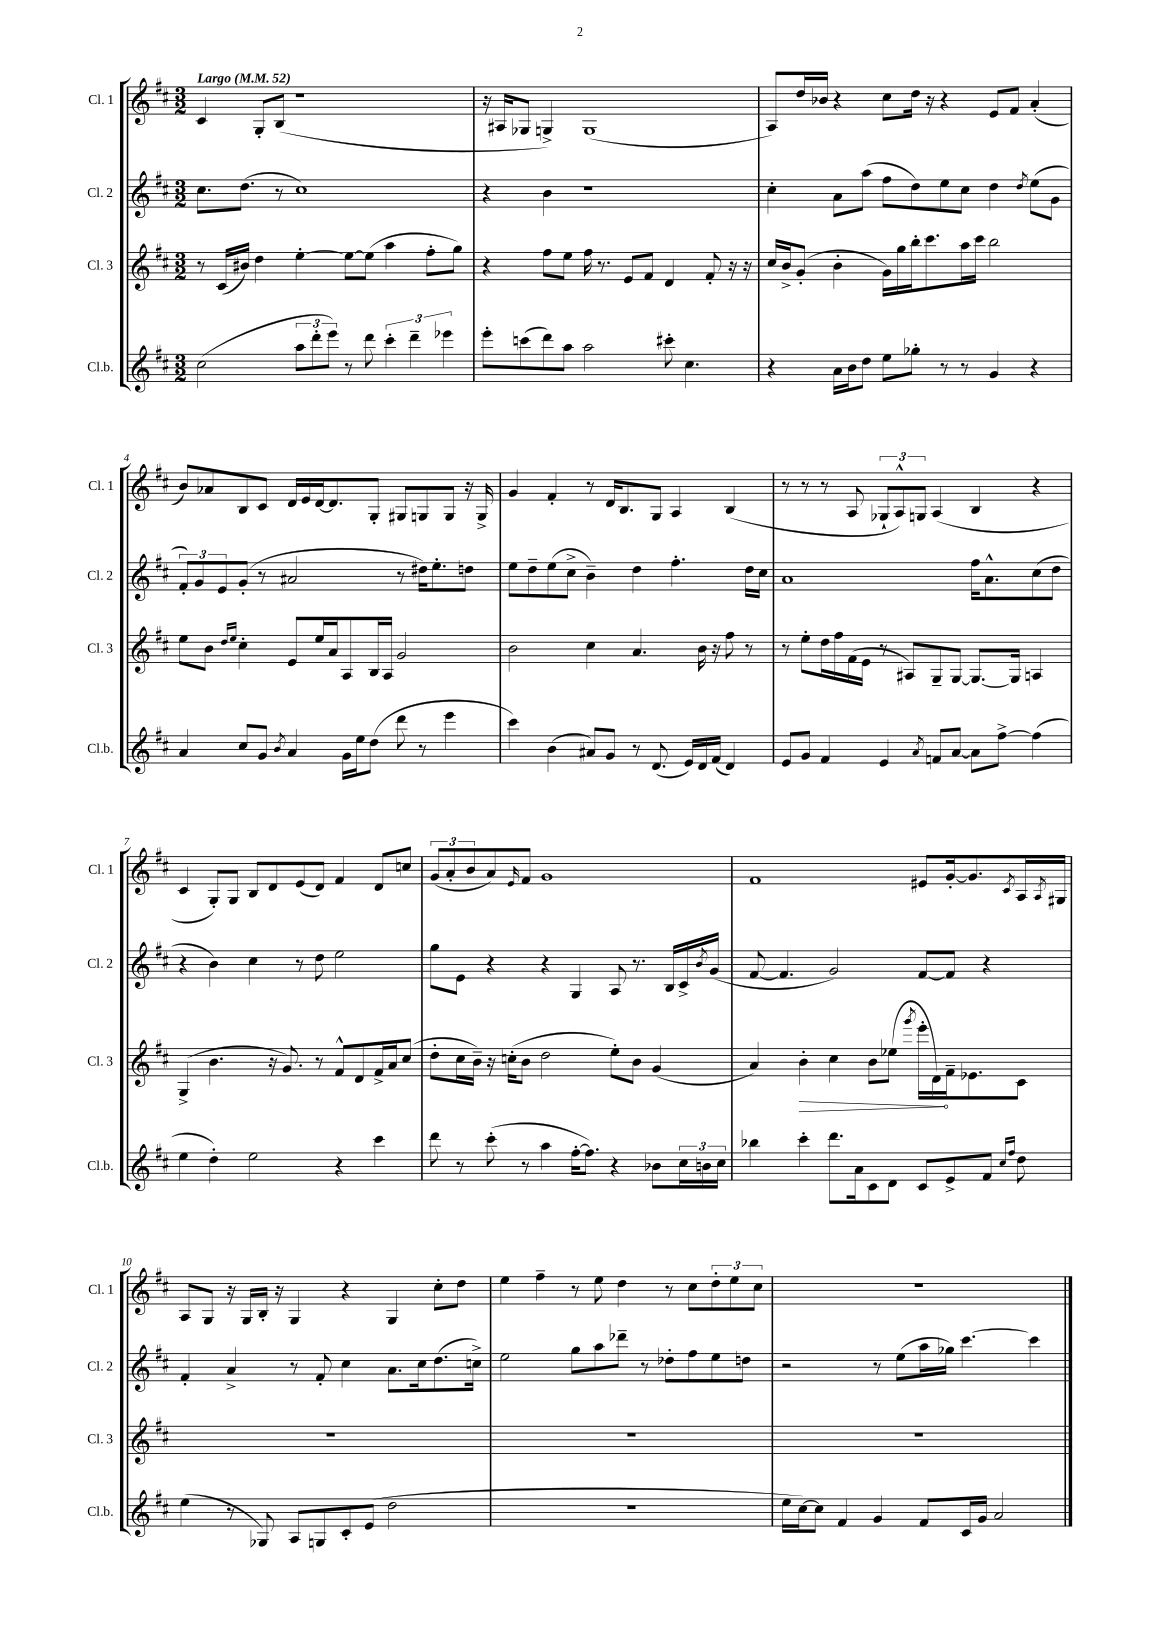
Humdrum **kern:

**kern	**kern	**kern	**kern
*staff4	*staff3	*staff2	*staff1
*clefG2	*clefG2	*clefG2	*clefG2
*k[f#c#]	*k[f#c#]	*k[f#c#]	*k[f#c#]
*M3/2	*M3/2	*M3/2	*M3/2
*MM52	*MM52	*MM52	*MM52
(2cc#\	8r	8.cc#\L	4c#/
.	(16c#/LL	.	.
.	16b#/JJ)	(8.dd\J	.
.	4dd\	.	8G'/L
.	.	8r	(8B/J
12aa\L	[4ee'\	1cc#)	1r
12ddd'\	.	.	.
12eee\J)	.	.	.
8r	8ee\_L	.	.
8ddd\	(8ee\]J	.	.
6ccc#'\	4aa\	.	.
6ddd~\	.	.	.
.	8ff#'\L	.	.
6eee-\	.	.	.
.	8gg\J)	.	.
=	=	=	=
8eee'\L	4r	4r	16r
.	.	.	16A#/LK
(8ccc\	.	.	8G-/J
8ddd\)	8ff#\L	4b\	4G^/)
8aa\J	8ee\J	.	.
2aa\	16ff#\	1r	(1G
.	8.r	.	.
.	8e/L	.	.
.	8f#/J	.	.
8ccc#'\	4d/	.	.
4.cc#\	.	.	.
.	8f#'/	.	.
.	16r	.	.
.	16r	.	.
=	=	=	=
4r	16cc#/LL	4cc#'\	8A/L)
.	16b^/J	.	.
.	(8g'/J	.	16dd/L
.	.	.	16b-/JJ
16a\LL	4b'\	8a\L	4r
16b\J	.	.	.
8dd\J	.	(8aa\J	.
8ee\L	16g\LL)	8ff#\L	8cc#\L
.	16gg\	.	.
8gg-'\J	16bb'\J	8dd\)	16dd\Jk
.	8.ccc#\	.	16r
8r	.	8ee\	4r
8r	16aa\L	8cc#\J	.
.	16ccc#\JJ	.	.
4g/	2bb\	4dd\	8e/L
.	.	.	8f#/J
.	.	8qdd/	.
4r	.	(8ee\L	(4a'/
.	.	8g\J	.
=	=	=	=
4a/	8ee\L	12f#'/L)	8b/L)
.	.	12g/	.
.	8b\J	.	8a-/
.	.	12e/	.
.	16qqdd/LL	.	.
.	16qqee/JJ	.	.
8cc#/L	4cc#'\	(8g'/J	8B/
8g/J	.	8r	8c#/J
8qb/	.	.	.
4a/	8e/L	2a#/	16d/LL
.	.	.	16e/
.	16ee/L	.	[16d/J
.	16a/J	.	8.d/]
16g\LL	8A/	.	.
16ee\J	.	.	.
(8dd\J	16B/L	.	8G'/J
.	16A/JJ	.	.
8ddd\	2g/	8r	8G#/L
8r	.	16dd#\LK)	8G/
.	.	8.ee'\	.
4eee\	.	.	8G/J
.	.	8dd\J	16r
.	.	.	16G^/
=	=	=	=
4ccc#\)	2b\	8ee\L	4g/
.	.	8dd~\	.
(4b\	.	(8ee\	4f#'/
.	.	8cc#^\J	.
8a#/L)	4cc#\	4b~\)	8r
8g/J	.	.	16d/LK
.	.	.	8.B/
8r	4.a/	4dd\	.
(8.d/	.	.	8G/J
.	.	4.ff#'\	4A/
16e/LL)	.	.	.
16d/	16b\	.	.
(16f#/JJ	16r	.	.
4d/)	8ff#\	.	(4B/
.	8r	16dd\LL	.
.	.	16cc#\JJ	.
=	=	=	=
8e/L	8r	1a	8r
8g/J	8ee'\L	.	8r
4f#/	16dd\L	.	8r
.	16ff#\	.	.
.	(16f#\	.	8A/
.	16e\JJ	.	.
4e/	8r	.	12G-`/L
.	.	.	12A^^/)
.	8A#/L)	.	.
.	.	.	12G/J
8qa/	.	.	.
8f/L	8G~/	.	(4A/
[8a/J	[8G/J	.	.
8a\]L	8.G/_L	16ff#\LK	4B/
.	.	8.a^^\	.
[8ff#^\J	.	.	.
.	16G/]Jk	.	.
(4ff#\]	4A/	(8cc#\	4r
.	.	8dd\J	.
=	=	=	=
4ee\	(4G^/	4r	4c#/
4dd'\)	4.b\	4b\)	8G'/L)
.	.	.	8G/J
2ee\	.	4cc#\	8B/L
.	16r	.	8d/
.	8.g/)	.	.
.	.	8r	(8e/
.	8r	8dd\	8d/J)
4r	8f#^^/L	2ee\	4f#/
.	8d/	.	.
4ccc#\	16f#^/L	.	8d/L
.	16a/J	.	.
.	(8cc#/J	.	8cc/J
=	=	=	=
8ddd\	8dd'\L	8gg\L	(12g/L
.	.	.	12a'/
8r	16cc#\L	8e\J	.
.	.	.	12b/
.	16b~\JJ)	.	.
(8ccc#'\	16r	4r	8a/)
.	(16cc'\LK	.	.
.	.	.	16qqe/
8r	8b\J	.	8f#/J
4aa\	2dd\	4r	1g
[16ff#'\LK	.	4G/	.
8.ff#\]J)	.	.	.
4r	8ee'\L)	8A/	.
.	8b\J	8.r	.
8b-\L	(4g/	.	.
.	.	16B/LL	.
24cc#\L	.	16c#^/	.
24b\	.	.	.
.	.	8qb/	.
.	.	(16g/JJ	.
24cc#\JJ	.	.	.
=	=	=	=
4bb-\	4a/)	[8f#/	1f#
.	.	4.f#/]	.
4ccc#'\	4b'\	.	.
8.ddd\L	4cc#\	2g/)	.
16a\k	.	.	.
8c#\	8b\L	.	.
8d\J	(8ee-\J	.	.
.	8qggg/	.	.
8c#/L	16eee'\LL	[8f#/L	8e#/L
.	16d\)	.	.
8e^/	16f#~\J	8f#/]J	[16g'/k
.	8.e-\	.	8.g/]
8f#/J	.	4r	.
16qqcc#/LL	.	.	.
16qqff#/JJ	.	.	8qc#/
8dd\	8c#\J	.	16A/L
.	.	.	8qA/
.	.	.	16G#/JJ
=	=	=	=
(4ee\	1.r	4f#'/	8A/L
.	.	.	8G/J
8r	.	4a^/	16r
.	.	.	16G/LL
8G-/)	.	.	16B'/JJ
.	.	.	16r
8A/L	.	8r	4G/
8G/	.	8f#'/	.
8c#'/	.	4cc#\	4r
(8e/J	.	.	.
2dd\	.	8.a\L	4G/
.	.	16cc#\k	.
.	.	(8.dd\	8cc#'\L
.	.	.	8dd\J
.	.	16cc^\Jk)	.
=	=	=	=
1.r	1.r	2ee\	4ee\
.	.	.	4ff#~\
.	.	8gg\L	8r
.	.	8aa\	8ee\
.	.	8ddd-~\J	4dd\
.	.	8r	.
.	.	8dd-'\L	8r
.	.	8ff#\	8cc#\L
.	.	8ee\	12dd'\
.	.	.	12ee\
.	.	8dd\J	.
.	.	.	12cc#\J
=	=	=	=
16ee\LL	1.r	2r	1.r
[16cc#\J)	.	.	.
8cc#\]J	.	.	.
4f#/	.	.	.
4g/	.	8r	.
.	.	(8ee\L	.
8f#/L	.	16aa\L	.
.	.	16gg-\JJ)	.
16c#/L	.	[4.ccc#\	.
16g/JJ	.	.	.
2a/	.	.	.
.	.	4ccc#\]	.
==	==	==	==
*-	*-	*-	*-
